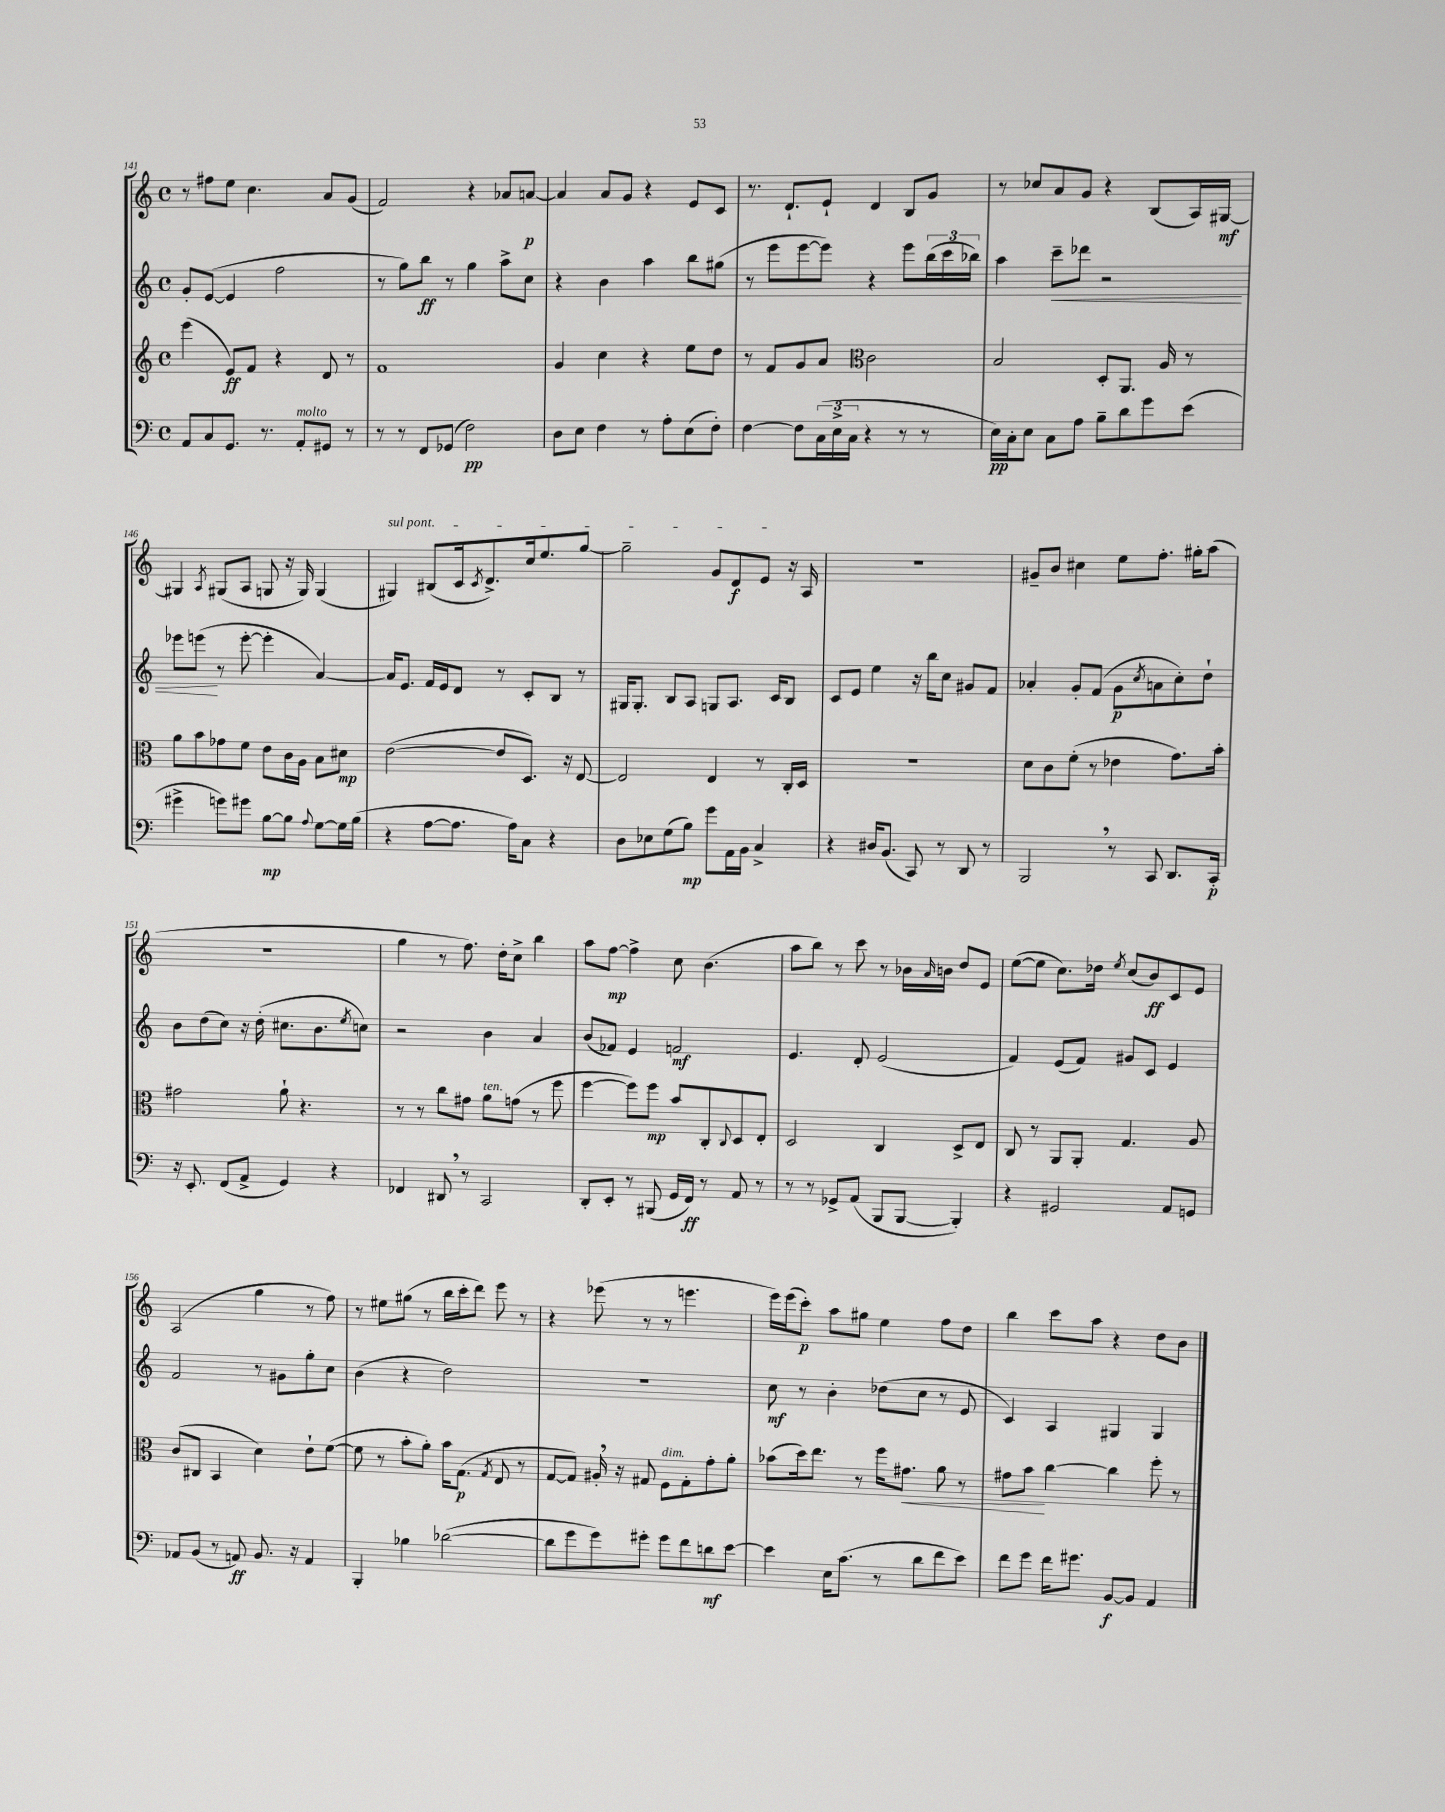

**kern	**kern	**kern	**kern
*staff4	*staff3	*staff2	*staff1
*clefF4	*clefG2	*clefG2	*clefG2
*k[]	*k[]	*k[]	*k[]
*M4/4	*M4/4	*M4/4	*M4/4
*met(c)	*met(c)	*met(c)	*met(c)
8AA	(4eee	8g'	8r
8C	.	([8e	8ff#
8.GG	8e)	4e]	8ee
.	8f	.	4.cc
8.r	.	.	.
.	4r	2ff	.
8AA'	.	.	.
8GG#	8d	.	8a
8r	8r	.	(8g
=	=	=	=
8r	1f	8r	2f)
8r	.	8gg)	.
8FF	.	8bb	.
(8GG-	.	8r	.
2F)	.	4gg	4r
.	.	8aa^	8a-
.	.	8cc	[8a
=	=	=	=
8D	4g	4r	4a]
8E	.	.	.
4F	4cc	4b	8a
.	.	.	8g
8r	4r	4aa	4r
8A'	.	.	.
(8E	8ee	8bb	8e
8F')	8dd	(8gg#	8c
=	=	=	=
[4F	8r	8r	8.r
.	8f	8eee	.
.	.	.	8.d`
8F]	8g	[8eee	.
(24C	8a	8eee])	8e`
24E^	.	.	.
24C	.	.	.
*	*clefC3	*	*
4r	2c	4r	4d
8r	.	8eee	8B
8r	.	(24bb	8g
.	.	24ccc	.
.	.	24bb-)	.
=	=	=	=
16E)	2B	4aa	8r
16C'	.	.	.
8E	.	.	8cc-
8C	.	8ccc~	8a
8A	.	8ddd-	8g
8B~	8D'	2r	4r
8d	8.AA	.	.
8g	.	.	(8B
.	16A	.	.
(8e	8r	.	16A)
.	.	.	[16G#
=	=	=	=
4g#^	8a	8eee-	4G#]
.	8b	(8eee	.
.	.	.	8qA
8g)	8g-	8r	(8G#
8g#	8f	[8eee'	8A
[8B	8e	4eee']	8G
8B]	16c	.	16r
.	16A	.	16G)
8qqA	.	.	.
[8G	8B	[4a)	(4G
16G]	8d#	.	.
(16B	.	.	.
=	=	=	=
4r	([2e	16a]	4G#)
.	.	8.e	.
[8A	.	16f	(8B#
.	.	16e	.
8.A]	.	8d	16c
.	.	.	8qc
.	.	.	8.d^)
.	8e]	8r	.
16A)	.	.	.
8C	8.D)	8c'	16cc
.	.	.	8.ee
4r	.	8B	.
.	16r	.	.
.	[8E	8r	[8gg
=	=	=	=
8D	2E]	16G#	2gg~]
.	.	8.G#'	.
8E-	.	.	.
(8G	.	8B	.
8B)	.	8A	.
8g	4E	8G	8g
16AA	.	8.A	8d
16BB	.	.	.
4C^	8r	.	8e
.	.	16c	.
.	16C'	8B	16r
.	16D	.	16A
=	=	=	=
4r	1r	8c	1r
.	.	8e	.
16D#	.	4ee	.
(8.BB	.	.	.
8CC)	.	16r	.
.	.	16bb	.
8r	.	8cc	.
8DD	.	8g#	.
8r	.	8f	.
=	=	=	=
2BBB	8d	4a-'	8g#~
.	8c	.	8b
.	(8f'	8g'	4cc#
.	8r	(8f	.
8r	4e-	8g	8ee
.	.	8qcc	.
8CC	.	8a	8.ff'
8.DD	8.g)	8cc')	.
.	.	.	16gg#'
.	.	8dd`	(8aa
16CC'	16b'	.	.
=	=	=	=
16r	2g#	8b	1r
8.EE'	.	.	.
.	.	(8dd	.
(8FF	.	8cc)	.
8AA^	.	16r	.
.	.	(16dd'	.
4GG)	8a`	8.cc#	.
.	4.r	.	.
.	.	8.b	.
4r	.	.	.
.	.	8qee	.
.	.	8cc)	.
=	=	=	=
4FF-	8r	2r	4gg
.	8r	.	.
8DD#	8cc	.	8r
8r	8g#	.	8.ff)
2CC	8a	4b	.
.	.	.	16dd'
.	(8g	.	8cc^
.	8r	4a	4bb
.	8ff	.	.
=	=	=	=
8DD'	[4ff	(8b	8aa
8EE'	.	8f-)	[8ff
8r	8ff])	4e	4ff^]
(8BBB#	8ff	.	.
16GG	8b	2f	8cc
16FF)	.	.	.
8r	8C'	.	(4.b
.	8qqC	.	.
8AA	8D	.	.
8r	8E'	.	.
=	=	=	=
8r	2D	4.e	8aa
8r	.	.	8bb)
8GG-^	.	.	8r
(8AA	.	8d'	8ccc
8BBB	4C	(2e	8r
[8BBB	.	.	16b-
.	.	.	16qqa
.	.	.	16b
4BBB'])	8D^	.	8dd
.	8E	.	8e
=	=	=	=
4r	8C	4f)	([8ee
.	8r	.	8ee]
2GG#	8AA	(8e	8.cc)
.	8AA'	8f)	.
.	.	.	16dd-
.	.	.	8qee
.	4.G	8g#	(8cc
.	.	8c	8b)
8AA	.	4e	8c
8GG	8A	.	8e
=	=	=	=
8AA-	(8c	2f	(2A
(8BB	8C#	.	.
8r	4BB	.	.
8AA)	.	.	.
8.BB	4d)	8r	4gg
.	.	8g#	.
16r	.	.	.
4AA	8e`	8gg'	8r
.	([8f	8cc	8ff)
=	=	=	=
4BBB'	8f]	(4b	8r
.	8r	.	8ee#
4B-	8b'	4r	(8gg#
.	8a')	.	8r
([2d-	16b	2dd)	16bb
.	(8.G	.	16ccc'
.	.	.	8ddd)
.	8qG	.	.
.	8E	.	8eee
.	8r	.	8r
=	=	=	=
8d-]	[8G	1r	4r
8g	8G])	.	.
8g)	16A#'	.	(8eee-
.	16r	.	.
8g#'	8G#	.	8r
8g#	8F	.	8r
8f	8G#'	.	4.eee
8d	8g'	.	.
[8e	8a'	.	.
=	=	=	=
4e]	(8b-	8cc	16eee)
.	.	.	(16eee
.	16dd)	8r	8ccc')
.	8.ee	.	.
16E	.	4b'	8aa
(8.c	.	.	.
.	8r	.	8gg#
8r	16ff	(8dd-	4ee
.	8.g#	.	.
8d	.	8cc	.
8f	8a	8r	8ff
8e)	8r	8e	8dd
=	=	=	=
8f	8g#	4c)	4bb
8g	8b	.	.
16f	[4cc	4A	8ccc
8.g#	.	.	.
.	.	.	8aa
[8BB	4cc]	4G#	4r
8BB]	.	.	.
4AA	8ff'	4G#	8dd
.	8r	.	8b
==	==	==	==
*-	*-	*-	*-
